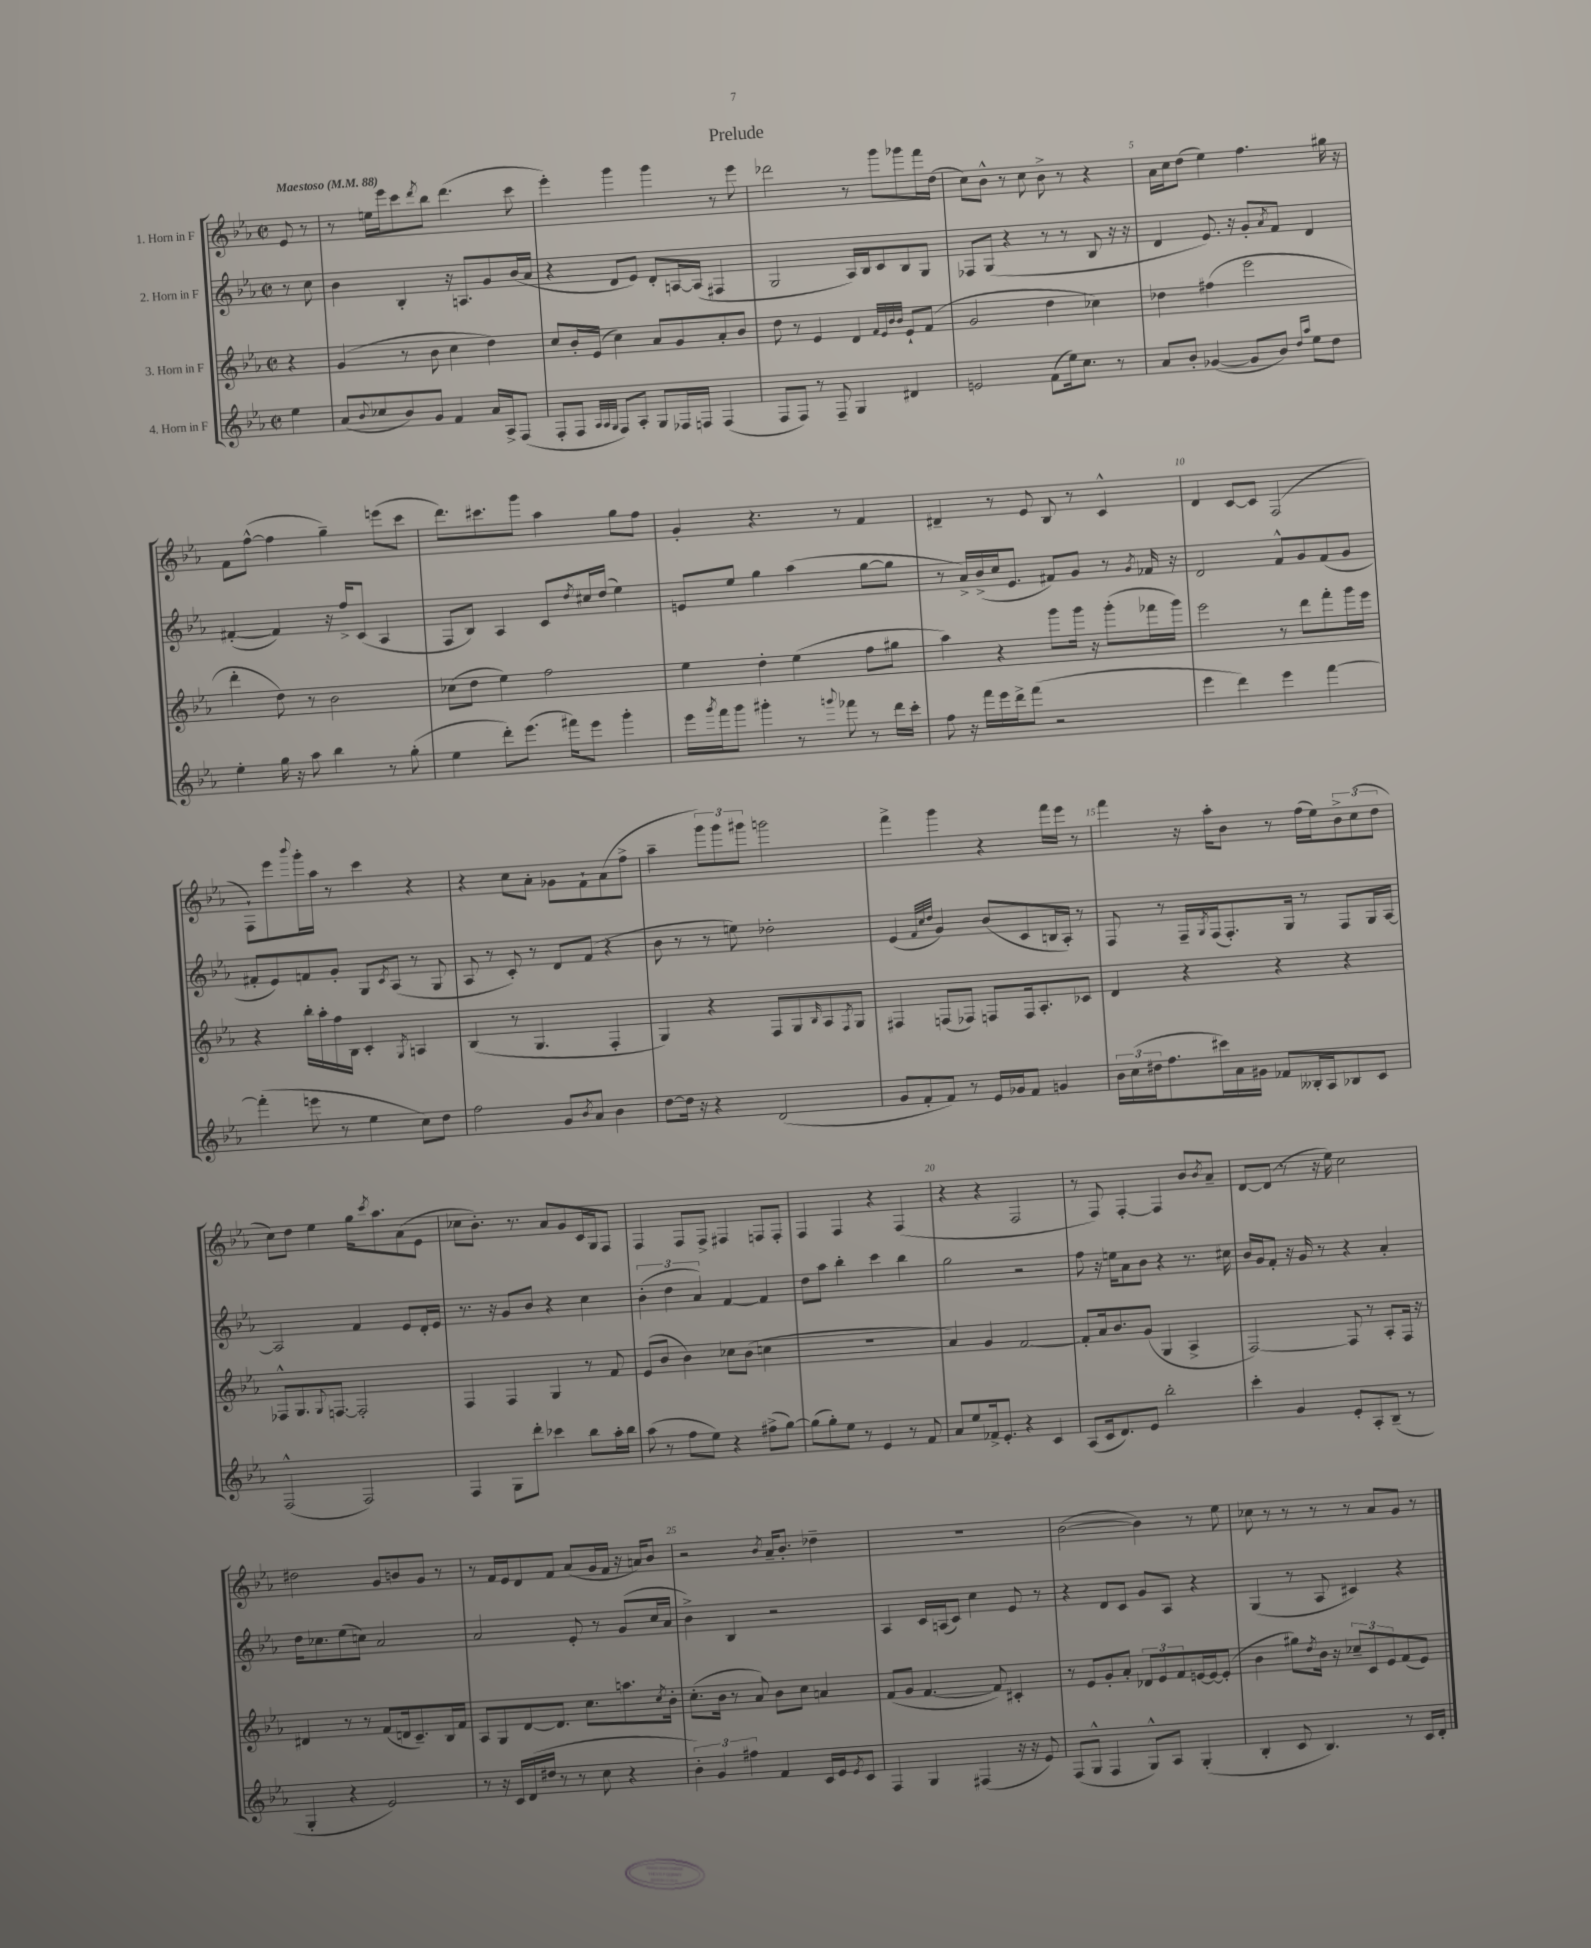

**kern	**kern	**kern	**kern
*staff4	*staff3	*staff2	*staff1
*clefG2	*clefG2	*clefG2	*clefG2
*k[b-e-a-]	*k[b-e-a-]	*k[b-e-a-]	*k[b-e-a-]
*M2/2	*M2/2	*M2/2	*M2/2
*met(c|)	*met(c|)	*met(c|)	*met(c|)
*MM88	*MM88	*MM88	*MM88
4ee-	4r	8r	8e-
.	.	8cc	8r
=	=	=	=
(8a-	(4g	4b-	8r
8qqb-	.	.	.
8cc-	.	.	16ee
.	.	.	16eee-
8b-)	8r	4B-'	8ccc
.	.	.	8qddd
8g	8b-	.	8bb-
4f	4cc	16r	(4.ddd
.	.	8.A	.
16a-	4dd)	8g	.
16A-^	.	.	.
(8F	.	(16b-	8ccc
.	.	16a-	.
=	=	=	=
8F'	8cc	4r	4eee-')
8F	16b-'	.	.
.	(16e-	.	.
32qqA-	.	.	.
32qqA-	.	.	.
32qqG	.	.	.
8F)	4cc)	8d	4ggg
8A-'	.	8e-)	.
8G	8a-	8d'	4ggg
16F-	8g	[16A	.
16F	.	(16A]	.
(4F	8a-'	4F#	8r
.	8b-	.	8eee-
=	=	=	=
8F	8dd	2G	2ddd-
8F)	8r	.	.
8r	4e-	.	.
8F~	.	.	.
4G	4d	16A-)	8r
.	.	16B-	.
.	.	8c	8ggg
.	32qqf	.	.
.	32qqe-	.	.
.	32qqb-	.	.
.	32qqb-	.	.
4d#	8e-`	8B-	8ggg-
.	(8f	8G	16fff
.	.	.	(16dd
=	=	=	=
2e	2g	8F-	8cc)
.	.	(8G	8b-^^
.	.	4r	8r
.	.	.	8cc
(8f	4dd	8r	8b-^
16ee-)	.	8r	8r
8.cc	.	.	.
.	4cc-)	8B-	4r
8r	.	16r	.
.	.	16r	.
=	=	=	=
8a-	4dd-	4d	16a-
.	.	.	16cc
8b-'	.	.	(8dd
([4g-	(4ff#	8.e-)	4ee-)
.	.	16r	.
8g-]	2eee-	8g'	4.ff
.	.	8qa-	.
8b-)	.	8f	.
16qqdd	.	.	.
16qqaa-	.	.	.
8ee-	.	4d	.
8dd	.	.	16gg#
.	.	.	16r
=	=	=	=
4ee-'	4ddd'	([4f#'	8f
.	.	.	([8ff^^
16gg	8dd)	4f#])	4ff]
16r	.	.	.
8aa-	8r	.	.
4bb-	2b-	16r	4gg~)
.	.	16ff^	.
.	.	(8c	.
8r	.	4A-	(8eee
(8gg'	.	.	8ccc
=	=	=	=
4ee-	(8cc-	8F	8.ddd)
.	8dd	8B-)	.
.	.	.	8.ccc#
8ddd')	4ee-)	4A-	.
(8.eee-	.	.	8ggg
.	2ff	8c	4aa-
16fff#)	.	.	.
.	.	8qdd	.
8eee-	.	16cc#	.
.	.	(16dd	.
4ggg'	.	4ee-)	8gg
.	.	.	8ff
=	=	=	=
16eee-	4ee-	8e	4g'
8qggg	.	.	.
16fff	.	.	.
8ggg	.	8ee-	.
4ggg#'	4dd'	4gg	4.r
8r	(4ee-	(4aa-	.
8qqggg	.	.	.
8fff-	.	.	8r
8r	8ff	[8gg	4f
16ddd	8gg#	8gg]	.
16ccc'	.	.	.
=	=	=	=
8ff	4aa-)	8r	4d#~
16r	.	16a-^)	.
16fff	.	(16b-^	.
16eee-	4r	16cc	8r
16ddd^	.	8.e-	.
(8fff	.	.	8e-
2r	8ggg	8f#)	8B-
.	16ggg	8g	8r
.	16r	.	.
.	(8ggg'	8r	4c^^
.	.	8qg	.
.	16fff-	16f-	.
.	16ggg)	16r	.
=	=	=	=
4eee-	2eee-	2d	4d
4ddd)	.	.	[8c
.	.	.	8c]
4eee-	8r	8f^^	(2F
.	8ddd	8g	.
[4fff	8fff'	(8f	.
.	16ggg	8g	.
.	16eee-	.	.
=	=	=	=
(4fff']	4r	8f#'	8F`)
.	.	8e-)	8eee-
.	.	.	8qqbbb-
8eee	16bb-'	8f	16ggg'
.	16aa-'	.	16aa-
8r	16ff	8g'	8r
.	16B-	.	.
4ee-	4c'	8G	4ccc
.	.	8qc	.
.	.	(8A-	.
.	8qG	.	.
8cc)	4A	8r	4r
8dd	.	8G	.
=	=	=	=
2ff	(4B-	8A-	4r
.	.	8r	.
.	8r	8c')	8cc
.	4.G	8r	8a-'
8g	.	8d	8g-
8qb-	.	.	.
8a-	.	(8f	8f`
4b-	4F'	4r	(8a-
.	.	.	8ff^
=	=	=	=
[8dd	4G)	8b-	4aa-~
16dd]	.	8r	.
16r	.	.	.
4r	4r	8r	12ggg)
.	.	.	12ggg
.	.	8ee)	.
.	.	.	12ggg#
(2d	8F	2dd-'	2ggg
.	8G	.	.
.	16qqB-	.	.
.	8A-	.	.
.	8qF	.	.
.	8G	.	.
=	=	=	=
8g	4F#	(4e-	4fff^
8f'	.	.	.
.	.	32qqf	.
.	.	32qqcc	.
.	.	32qqdd	.
8f)	(8F	4g)	4ggg
8r	8F-)	.	.
16e-	8F	(8b-	4r
16g-	.	.	.
8f	16F	8c	.
.	8.A-'	.	.
4g	.	16B	16fff
.	.	16A-')	16eee-
.	8c-	8r	8r
=	=	=	=
24b-	4d	8F	4fff
(24cc	.	.	.
24dd#	.	.	.
8.ff	.	8r	.
.	4r	16F~	16r
.	.	8qG	.
16ccc#)	.	(16F	16aa-'
16a-	.	8.F')	8b-
16g#	.	.	.
8f-	4r	.	8r
.	.	16G	.
16B--'	.	8r	(16ff
16A-	.	.	16ee-)
8B-	4r	8F	12b-^
.	.	.	(12cc
8c	.	16G	.
.	.	.	12dd
.	.	[16A-	.
=	=	=	=
(2F^^	8F-^^	2A-]	8cc)
.	8.G	.	8dd
.	.	.	4ee-
.	8qqG	.	.
.	[8.F	.	.
2F)	2F']	4f	16gg
.	.	.	8qccc
.	.	.	8.aa-
.	.	8e-	(8a-
.	.	16d'	8e-
.	.	16e-	.
=	=	=	=
4F	4F	8.r	8cc-
.	.	.	8.b-')
.	.	16r	.
8G	4F	8g	.
.	.	.	8.r
8ddd'	.	8b-	.
4ccc-	4G	4r	8a-
.	.	.	8g
8bb-	8r	4cc	16c
.	.	.	16G
16aa-'	8f	.	8F
16bb-	.	.	.
=	=	=	=
(8aa-	(8e-	(6b-'	4F
8r	8b-	.	.
.	.	6dd	.
8ff	4b-)	.	8F
.	.	6a-)	.
8ee-)	.	.	8F^
4r	8cc-	[4f	4F#
.	(8b-	.	.
(8ff#^	4cc	4f]	8F
[8gg)	.	.	8F'
=	=	=	=
(8gg]	1r	8dd	4F
8gg')	.	8aa-	.
8ee-	.	4bb-'	4F
8r	.	.	.
4e-	.	4ccc	4r
8r	.	4bb-	(4F
8f	.	.	.
=	=	=	=
8a-	4a-)	2gg	4r
8ee-	.	.	.
16f-^	4g	.	4r
8.e-'	.	.	.
4r	[2f	2r	2F
4c	.	.	.
=	=	=	=
(8A-	8f']	8ff	8r
16c	16a-	16r	8F)
8.d)	8.b-	16ee	.
.	.	8a-	[4F'
8e-	(8g	8b-	.
2bb-'	4G	4r	4F]
.	4A-^	8.r	8b-
.	.	.	8qb-
.	.	.	8a-~
.	.	16cc#	.
=	=	=	=
4ccc'	[2F)	16b-	[8d
.	.	16g	.
.	.	8f'	(8d]
4g	.	16r	8r
.	.	16g	.
.	.	8r	16r
.	.	.	16ee-)
8e-'	8F]	4r	2cc
8A-'	8r	.	.
(8B-~	8A-'	4a-'	.
8r	16F	.	.
.	16r	.	.
=	=	=	=
4G'	4d#	16dd	2dd#
.	.	8.cc-	.
4r	8r	(8ee-	.
.	8r	8cc)	.
2e-)	(8f	2a-	8g
.	16d	.	8b
.	8.c~)	.	.
.	.	.	8g
.	16B-	.	8r
.	16f	.	.
=	=	=	=
8r	8A-	2a-	8r
16r	8G	.	16f
16c	.	.	16e-
(16d	[8d	.	8d
16dd#	.	.	.
8r	8.d]	.	8f
8r	.	8e-'	(8a-
.	8.cc	.	.
8cc	.	8r	16g
.	.	.	16f
4r	8.aa	(8g	16r
.	.	.	16a)
.	.	16cc	8b-
.	8qcc	.	.
.	16b-'	16a-	.
=	=	=	=
6b-')	(8.cc'	4b-^)	2r
6g	.	.	.
.	16b-	.	.
.	8r	4B-	.
6ff#	.	.	.
.	8a-)	.	.
.	.	.	8qb-
4f	8b-	2r	16a-~
.	.	.	8.b-'
.	8cc	.	.
16c	4a	.	4dd-~
16e-	.	.	.
8qe-	.	.	.
8c	.	.	.
=	=	=	=
4F	(8f	4A-	1r
.	8g	.	.
4G	[4.f	16c	.
.	.	(16A	.
.	.	8c)	.
(4F#	.	4cc	.
.	8f])	.	.
16r	4c#'	8e-	.
16r	.	.	.
8e-)	.	8r	.
=	=	=	=
(8F	8r	4r	([2b-
8G^^	8e-	.	.
4F	8g'	8d	.
.	8a-'	8c	.
8G^^)	12d-	8g	4b-])
.	12e-	.	.
8A-	.	8A-	.
.	12f	.	.
(4G'	[16e	4r	8r
.	16e_	.	.
.	(8e']	.	8ee-
=	=	=	=
4B-'	4b-	(4G	8cc-
.	.	.	8r
8c	8gg#)	8r	8r
.	8qdd	.	.
4.B-)	16b-	8A-	8r
.	16r	.	.
.	12cc-~	4c#)	8r
.	12c	.	.
.	.	.	8a-
.	12e-	.	.
8r	(8f	4r	8g
16c	8e-)	.	8r
16d'	.	.	.
==	==	==	==
*-	*-	*-	*-
